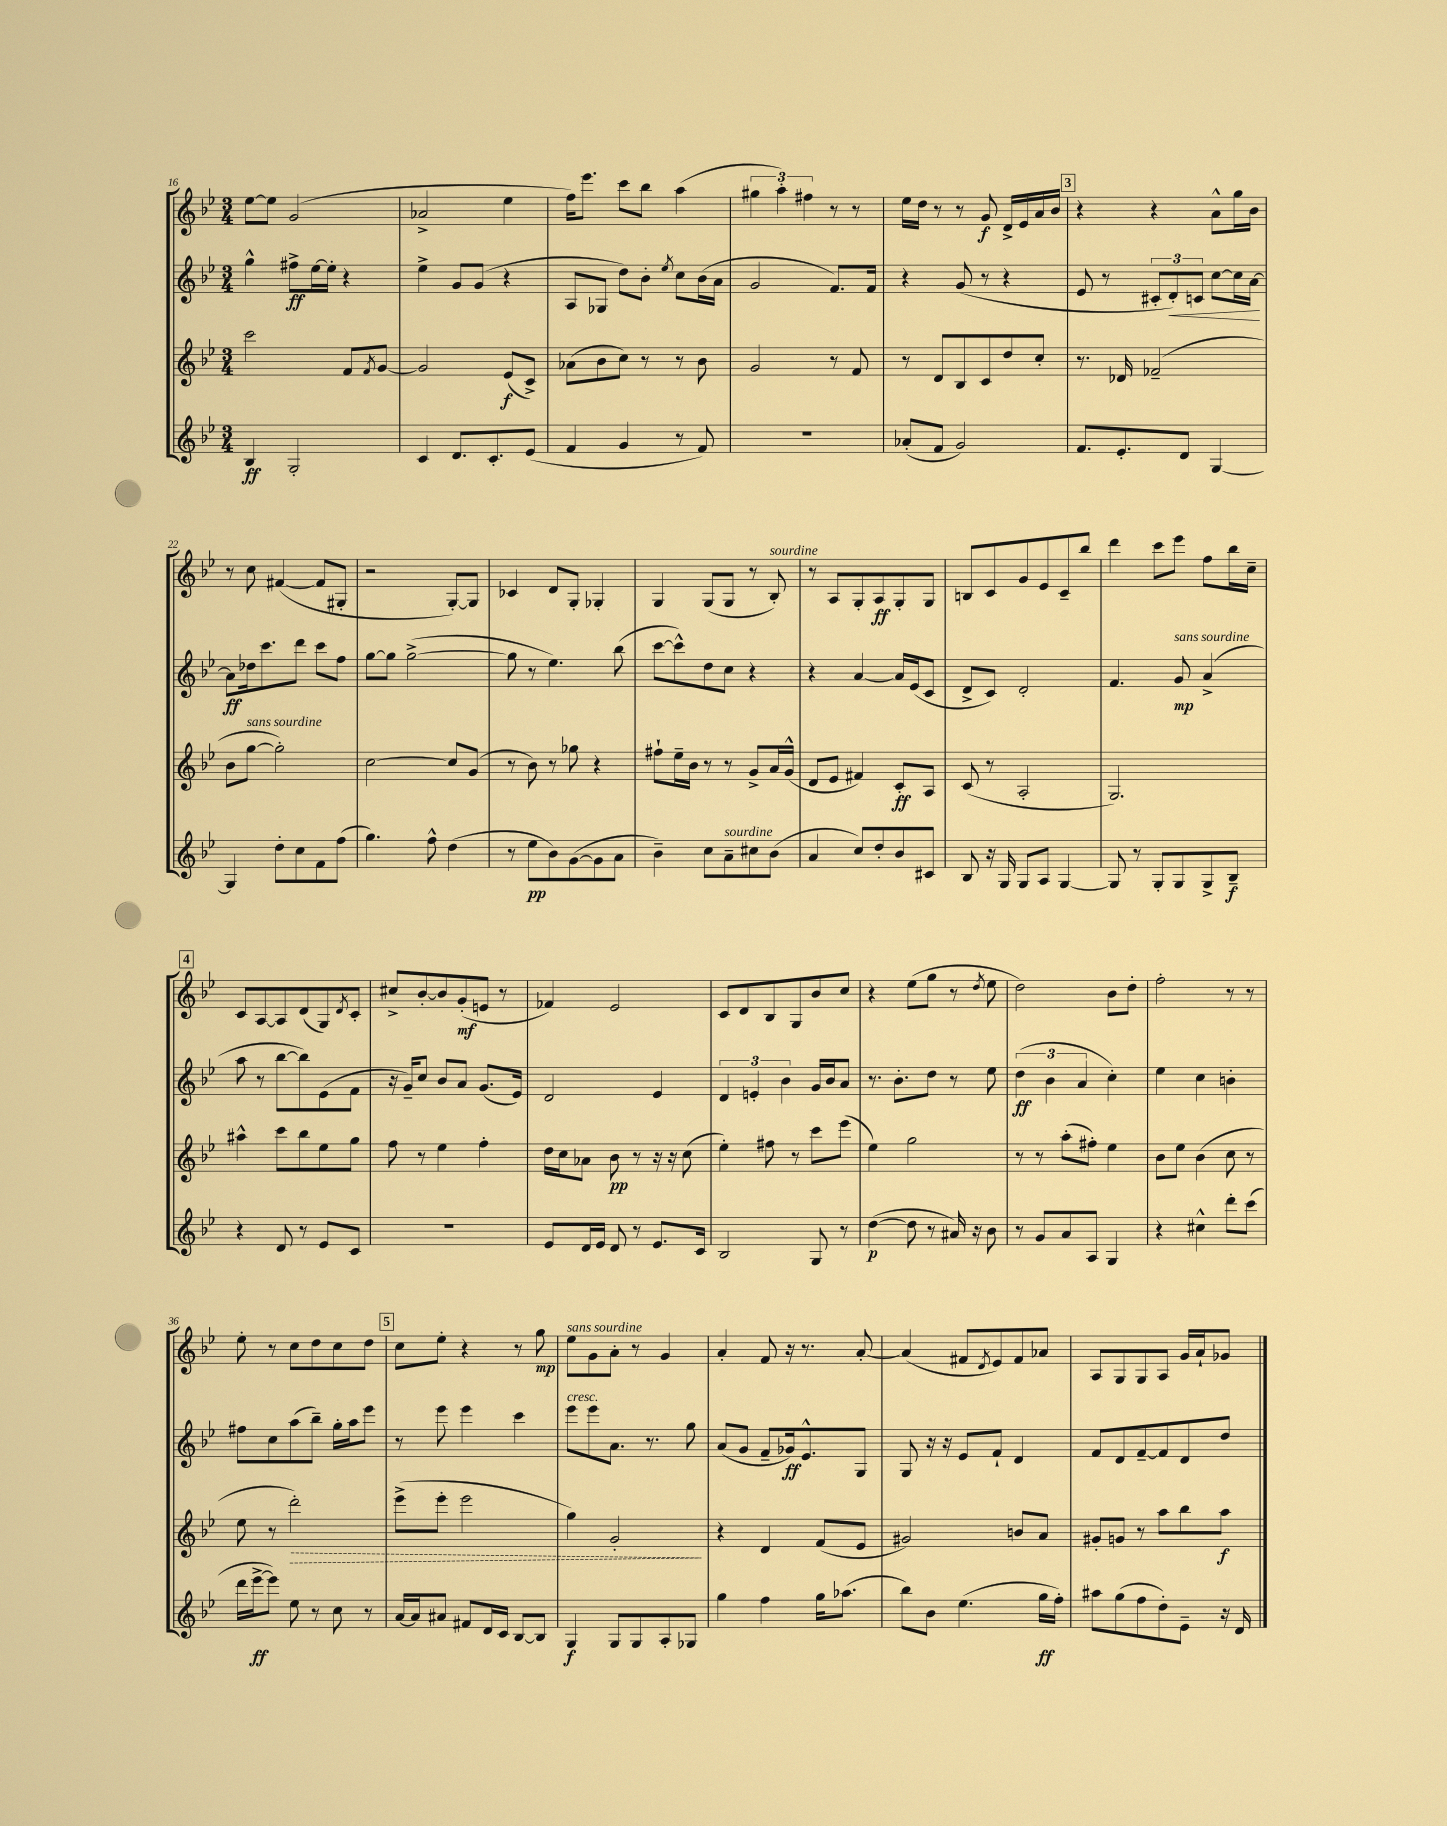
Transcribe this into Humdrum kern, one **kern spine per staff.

**kern	**dynam	**kern	**dynam	**kern	**dynam	**kern	**dynam
*part4	*part4	*part3	*part3	*part2	*part2	*part1	*part1
*staff4	*staff4	*staff3	*staff3	*staff2	*staff2	*staff1	*staff1
*clefG2	*	*clefG2	*	*clefG2	*	*clefG2	*
*k[b-e-]	*	*k[b-e-]	*	*k[b-e-]	*	*k[b-e-]	*
*M3/4	*	*M3/4	*	*M3/4	*	*M3/4	*
=16	=16	=16	=16	=16	=16	=16	=16
4B-/	ff	2ccc\	.	4gg^^\	.	[8ee-\L	.
.	.	.	.	.	.	8ee-\J]	.
2G'/	.	.	.	8ff#X^\L	ff	(2g/	.
.	.	.	.	[16ee-\L	.	.	.
.	.	.	.	16ee-'\JJ]	.	.	.
.	.	8f/L	.	4r	.	.	.
.	.	8qf/	.	.	.	.	.
.	.	[8g/J	.	.	.	.	.
=17	=17	=17	=17	=17	=17	=17	=17
4c/	.	2g/]	.	4ee-^\	.	2a-X^/	.
8.d/L	.	.	.	8g/L	.	.	.
.	.	.	.	(8g/J	.	.	.
8.c'/	.	.	.	.	.	.	.
.	.	(8e-/L	f	4r	.	4ee-\	.
(8e-/J	.	8c^/J)	.	.	.	.	.
=18	=18	=18	=18	=18	=18	=18	=18
4f/	.	(8a-X\L	.	8A/L	.	16ff\KL)	.
.	.	.	.	.	.	8.eee-\J	.
.	.	8b-\	.	8G-X/J	.	.	.
4g/	.	8cc\J)	.	8dd\L)	.	8ccc\L	.
.	.	8r	.	8b-'\J	.	8bb-\J	.
.	.	.	.	8qee-/	.	.	.
8r	.	8r	.	8cc\L	.	(4aa\	.
8f/)	.	8b-\	.	(16b-\L	.	.	.
.	.	.	.	16a\JJ	.	.	.
=19	=19	=19	=19	=19	=19	=19	=19
2.r	.	2g/	.	2g/	.	6gg#X\	.
.	.	.	.	.	.	6aa'\)	.
.	.	.	.	.	.	6ff#X\	.
.	.	8r	.	8.f/L)	.	8r	.
.	.	8f/	.	.	.	8r	.
.	.	.	.	16f/Jk	.	.	.
=20	=20	=20	=20	=20	=20	=20	=20
(8a-X'/L	.	8r	.	4r	.	16ee-\LL	.
.	.	.	.	.	.	16dd\JJ	.
8f/J	.	8d/L	.	.	.	8r	.
2g/)	.	8B-/	.	(8g/	.	8r	.
.	.	8c/	.	8r	.	8g/	f
.	.	8dd/	.	4r	.	16d^/LL	.
.	.	.	.	.	.	16e-/	.
.	.	8cc'/J	.	.	.	16a/	.
.	.	.	.	.	.	16b-/JJ	.
!!LO:REH:place=s1:t=3
=21	=21	=21	=21	=21	=21	=21	=21
8.f/L	.	8.r	.	8e-/	.	4r	.
.	.	.	.	8r	.	.	.
8.e-'/	.	16d-X/	.	.	.	.	.
.	.	(2f-X~/	.	12c#X'/L	.	4r	.
!	!	!	!	!	!LO:HP:b	!	!
.	.	.	.	12d'/)	<	.	.
8d/J	.	.	.	.	.	.	.
.	.	.	.	12cn/J	.	.	.
[4G/	.	.	.	[8cc\L	.	8a^^\L	.
.	.	.	.	16cc\L]	.	16gg\L	.
.	.	.	.	[16a\JJ	.	16b-\JJ	.
.	.	.	.	.	[	.	.
!!LO:LB:g=z
=22	=22	=22	=22	=22	=22	=22	=22
4G/]	.	8b-\L	.	8a\L]	ff	8r	.
!	!	!LO:TX:a:i:t=sans sourdine	!	!	!	!	!
.	.	[8gg\J	.	16dd-X\k	.	8cc\	.
.	.	.	.	8.ccc\	.	.	.
8dd'\L	.	2gg'\])	.	.	.	([4f#X/	.
8cc\	.	.	.	8ddd\J	.	.	.
8f\	.	.	.	8ccc\L	.	8f#/L]	.
(8ff\J	.	.	.	8ff\J	.	8G#X'/J	.
=23	=23	=23	=23	=23	=23	=23	=23
4.gg\)	.	[2cc\	.	[8gg\L	.	2r	.
.	.	.	.	8gg\J]	.	.	.
.	.	.	.	([2gg^\	.	.	.
8ff^^\	.	.	.	.	.	.	.
(4dd\	.	8cc/L]	.	.	.	[8G'/L)	.
.	.	(8g/J	.	.	.	8G/J]	.
=24	=24	=24	=24	=24	=24	=24	=24
8r	.	8r	.	8gg\]	.	4c-X/	.
8ee-\L	pp	8b-\)	.	8r	.	.	.
8b-\)	.	8r	.	4.ee-\)	.	8d/L	.
([8g\	.	8gg-X\	.	.	.	8G'/J	.
8g\]	.	4r	.	.	.	4G-X'/	.
8a\J	.	.	.	(8bb-\	.	.	.
=25	=25	=25	=25	=25	=25	=25	=25
4b-~\)	.	8ff#X`\L	.	[8ccc\L	.	4G/	.
.	.	16ee-~\L	.	8ccc^^\])	.	.	.
.	.	16b-\JJ	.	.	.	.	.
8cc\L	.	8r	.	8dd\	.	(8G/L	.
!LO:TX:a:i:t=sourdine	!	!	!	!	!	!	!
8a~\	.	8r	.	8cc\J	.	8G/J	.
8cc#X\	.	8g^/L	.	4r	.	8r	.
!	!	!	!	!	!	!LO:TX:a:i:t=sourdine	!
(8b-\J	.	16a/L	.	.	.	8B-'/)	.
.	.	(16g^^/JJ	.	.	.	.	.
=26	=26	=26	=26	=26	=26	=26	=26
4a/	.	8d/L	.	4r	.	8r	.
.	.	8e-/J	.	.	.	8A/L	.
8cc/L)	.	4f#X/)	.	[4a/	.	8G'/	.
8dd'/	.	.	.	.	.	8A/	ff
8b-/	.	8c'/L	ff	16a/LL]	.	8G'/	.
.	.	.	.	(16e-/J	.	.	.
8c#X/J	.	8A/J	.	8c/J	.	8G/J	.
=27	=27	=27	=27	=27	=27	=27	=27
8B-/	.	(8c/	.	8d^/L	.	8Bn/L	.
16r	.	8r	.	8c/J)	.	8c/	.
16G/	.	.	.	.	.	.	.
8G/L	.	2A'/	.	2d'/	.	8g/	.
8A/J	.	.	.	.	.	8e-/	.
[4G/	.	.	.	.	.	8c~/	.
.	.	.	.	.	.	8bb-/J	.
=28	=28	=28	=28	=28	=28	=28	=28
8G/]	.	2.G/)	.	4.f/	.	4ddd\	.
8r	.	.	.	.	.	.	.
8G'/L	.	.	.	.	.	8ccc\L	.
!	!	!	!	!LO:TX:a:i:t=sans sourdine	!	!	!
8G/	.	.	.	8g/	mp	8eee-\J	.
8G^/	.	.	.	(4a^/	.	8ff\L	.
8B-~/J	f	.	.	.	.	16bb-\L	.
.	.	.	.	.	.	16cc~\JJ	.
!!LO:LB:g=z
!!LO:REH:place=s1:t=4
=29	=29	=29	=29	=29	=29	=29	=29
4r	.	4aa#X^^\	.	8aa\	.	8c/L	.
.	.	.	.	8r	.	[8A/	.
8d/	.	8ccc\L	.	[8bb-\L	.	8A/]	.
8r	.	8bb-\	.	8bb-\])	.	(8d/	.
8e-/L	.	8ee-\	.	(8e-\	.	8G/)	.
.	.	.	.	.	.	8qd/	.
8c/J	.	8gg\J	.	8f\J	.	8c'/J	.
=30	=30	=30	=30	=30	=30	=30	=30
2.r	.	8ff\	.	16r	.	8cc#X^/L	.
.	.	.	.	16g~/KL)	.	.	.
.	.	8r	.	8cc/J	.	[8b-'/	.
.	.	4ee-\	.	8b-/L	.	8b-/]	.
.	.	.	.	8a/J	.	(8g'/	mf
.	.	4ff'\	.	(8.g/L	.	8en/J	.
.	.	.	.	.	.	8r	.
.	.	.	.	16e-/Jk)	.	.	.
=31	=31	=31	=31	=31	=31	=31	=31
8e-/L	.	16dd\LL	.	2d/	.	4f-X/)	.
.	.	16cc\J	.	.	.	.	.
16d/L	.	8a-X\J	.	.	.	.	.
16e-/JJ	.	.	.	.	.	.	.
8d/	.	8b-\	pp	.	.	2e-/	.
8r	.	8r	.	.	.	.	.
8.e-/L	.	16r	.	4e-/	.	.	.
.	.	16r	.	.	.	.	.
.	.	(8cc\	.	.	.	.	.
16c/Jk	.	.	.	.	.	.	.
=32	=32	=32	=32	=32	=32	=32	=32
2B-/	.	4ee-'\)	.	6d/	.	8c/L	.
.	.	.	.	.	.	8d/	.
.	.	.	.	6en'/	.	.	.
.	.	8ff#X\	.	.	.	8B-/	.
.	.	.	.	6b-\	.	.	.
.	.	8r	.	.	.	8G/	.
8G/	.	8ccc\L	.	16g/LL	.	8b-/	.
.	.	.	.	16b-/J	.	.	.
8r	.	(8eee-\J	.	8a/J	.	8cc/J	.
=33	=33	=33	=33	=33	=33	=33	=33
([4dd\	p	4ee-\)	.	8.r	.	4r	.
.	.	.	.	8.b-'\L	.	.	.
8dd\]	.	2gg\	.	.	.	(8ee-\L	.
8r	.	.	.	8dd\J	.	8gg\J	.
16a#X/)	.	.	.	8r	.	8r	.
16r	.	.	.	.	.	.	.
.	.	.	.	.	.	8qdd/	.
8b-\	.	.	.	8ee-\	.	8ee-\	.
=34	=34	=34	=34	=34	=34	=34	=34
8r	.	8r	.	(6dd\	ff	2dd\)	.
8g/L	.	8r	.	.	.	.	.
.	.	.	.	6b-\	.	.	.
8a/	.	(8aa'\L	.	.	.	.	.
.	.	.	.	6a/	.	.	.
8A/J	.	8ff#X'\J)	.	.	.	.	.
4G/	.	4ee-\	.	4cc'\)	.	8b-\L	.
.	.	.	.	.	.	8dd'\J	.
=35	=35	=35	=35	=35	=35	=35	=35
4r	.	8b-\L	.	4ee-\	.	2ff'\	.
.	.	8ee-\J	.	.	.	.	.
4cc#X^^\	.	(4b-\	.	4cc\	.	.	.
8ddd'\L	.	8cc\	.	4bn'\	.	8r	.
(8ccc\J	.	8r	.	.	.	8r	.
!!LO:LB:g=z
=36	=36	=36	=36	=36	=36	=36	=36
16ddd\LL	.	8ee-\	.	8ff#X\L	.	8ee-'\	.
[16eee-^\J	ff	.	.	.	.	.	.
8eee-\J])	.	8r	.	8cc\	.	8r	.
!	!	!	!LO:HP:b	!	!	!	!
8ee-\	.	2ddd'\)	>	(8aa\	.	8cc\L	.
8r	.	.	.	8bb-~\J)	.	8dd\	.
8cc\	.	.	.	16gg'\LL	.	8cc\	.
.	.	.	.	16aa\J	.	.	.
8r	.	.	.	8eee-\J	.	8dd\J	.
!!LO:REH:place=s1:t=5
=37	=37	=37	=37	=37	=37	=37	=37
[16a/LL	.	(8eee-^\L	.	8r	.	8cc\L	.
16a/J]	.	.	.	.	.	.	.
8a#X/J	.	8eee-'\J	.	8eee-\	.	8ee-'\J	.
8f#X/L	.	2eee-\	.	4eee-\	.	4r	.
16d/L	.	.	.	.	.	.	.
16c/JJ	.	.	.	.	.	.	.
[8B-/L	.	.	.	4ccc\	.	8r	.
8B-/J]	.	.	.	.	.	8gg\	mp
=38	=38	=38	=38	=38	=38	=38	=38
!	!	!	!	!	!	!LO:TX:a:i:t=sans sourdine	!
!	!	!	!	!LO:TX:a:i:t=cresc.	!	!	!
4G/	f	4gg\)	.	8eee-\L	.	8ee-\L	.
.	.	.	.	8eee-\	.	8g\	.
8G/L	.	2g'/	.	8.a\J	.	8a'\J	.
8G/	.	.	.	.	.	8r	.
.	.	.	.	8.r	.	.	.
8A'/	.	.	.	.	.	4g/	.
8G-X/J	.	.	.	8gg\	.	.	.
.	.	.	]	.	.	.	.
=39	=39	=39	=39	=39	=39	=39	=39
4gg\	.	4r	.	(8a/L	.	4a'/	.
.	.	.	.	8g/J	.	.	.
4ff\	.	4d/	.	8f~/L	.	8f/	.
.	.	.	.	16g-X/k)	ff	16r	.
.	.	.	.	8.e-^^/	.	8.r	.
16gg\KL	.	(8f/L	.	.	.	.	.
(8.aa-X\J	.	.	.	.	.	.	.
.	.	8e-/J	.	8G/J	.	[8a'/	.
=40	=40	=40	=40	=40	=40	=40	=40
8bb-\L)	.	2g#X/)	.	8G/	.	(4a/]	.
8b-\J	.	.	.	16r	.	.	.
.	.	.	.	16r	.	.	.
(4.ee-\	.	.	.	8e-/L	.	8f#X/L	.
.	.	.	.	.	.	8qd/	.
.	.	.	.	8f`/J	.	8e-/)	.
.	.	8bn/L	.	4d/	.	8f#/	.
16gg\LL	ff	8a/J	.	.	.	8a-X/J	.
16ff'\JJ)	.	.	.	.	.	.	.
=41	=41	=41	=41	=41	=41	=41	=41
8aa#X\L	.	8g#X'/L	.	8f/L	.	8A/L	.
(8gg\	.	8gn/J	.	8d/	.	8G/	.
8ff\	.	8r	.	[8f~/	.	8G/	.
8dd'\)	.	8aa\L	.	8f/]	.	8A/J	.
8e-~\J	.	8bb-\	.	8d/	.	16g/LL	.
.	.	.	.	.	.	16a`/J	.
16r	.	8aa\J	f	8dd/J	.	8g-X/J	.
16d/	.	.	.	.	.	.	.
==	==	==	==	==	==	==	==
*-	*-	*-	*-	*-	*-	*-	*-
